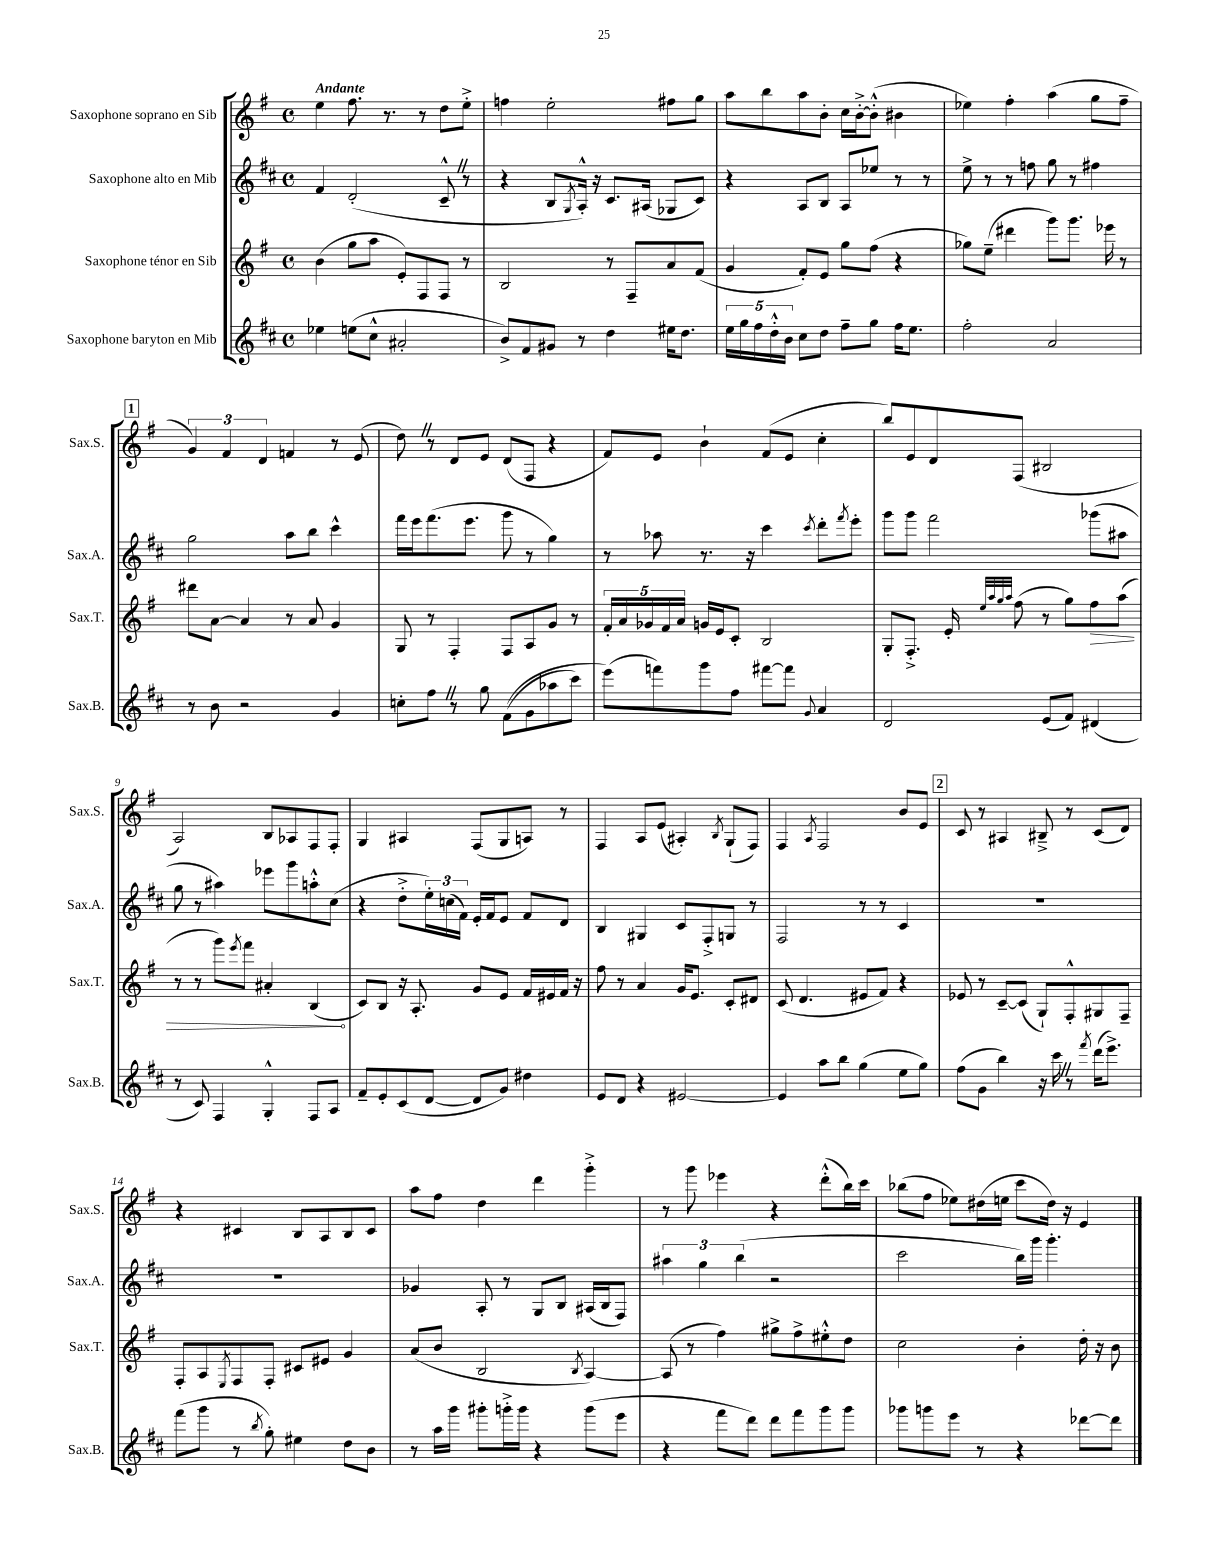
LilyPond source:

<<
\new StaffGroup <<
\new Staff = "s0" \with { instrumentName = "Saxophone soprano en Sib" shortInstrumentName = "Sax.S." } {
    \clef treble \key g \major \defaultTimeSignature \time 4/4 \tempo "Andante"
    e''4 fis''8. r8. r8 d''8 e''8-.-> |
    f''4 e''2-. fis''8 g''8 |
    a''8 b''8 a''8 b'8-. c''16 b'16~-.-> b'8-.-^( bis'4 |
    ees''4) fis''4-. a''4( g''8 fis''8-- |
    \mark \markup { \box "1" } \tuplet 3/2 { g'4) fis'4 d'4 } f'4 r8 e'8( |
    d''8) \once \override BreathingSign.text = \markup { \musicglyph "scripts.caesura.straight" } \breathe r8 d'8 e'8 d'8( fis8 r4 |
    fis'8) e'8 b'4-! fis'8( e'8 c''4-. |
    b''8) e'8 d'8 fis8( bis2 |
    a2) b8 aes8 fis8 fis8-. |
    g4 ais4 fis8( g8 a8) r8 |
    fis4 a8 e'8( ais4-.) \acciaccatura { b8 } g8-!( fis8) |
    fis4 \acciaccatura { a8 } fis2 b'8 e'8 |
    \mark \markup { \box "2" } c'8 r8 ais4 bis8---> r8 c'8( d'8) |
    r4 cis'4 b8 a8 b8 cis'8 |
    a''8 fis''8 d''4 d'''4 g'''4-.-> |
    r8 g'''8 ees'''4 r4 d'''8-.-^( b''16) c'''16 |
    bes''8( fis''8 ees''8) dis''16( e''16 c'''8 dis''16) r16 e'4 \bar "|." |
}
\new Staff = "s1" \with { instrumentName = "Saxophone alto en Mib" shortInstrumentName = "Sax.A." } {
    \clef treble \key d \major \defaultTimeSignature \time 4/4
    fis'4 d'2-.( cis'8---^ \once \override BreathingSign.text = \markup { \musicglyph "scripts.caesura.straight" } \breathe r8 |
    r4 b8 \acciaccatura { g8 } a16-.-^) r16 cis'8. ais16( ges8 cis'8) |
    r4 a8 b8 a8 ees''8 r8 r8 |
    e''8-> r8 r8 f''8 g''8 r8 fis''4 |
    \mark \markup { \box "1" } g''2 a''8 b''8 cis'''4-^ |
    fis'''16 e'''16 fis'''8.( e'''8. g'''8 r8 g''4) |
    r8 aes''8 r8. r16 cis'''4 \acciaccatura { cis'''8 } d'''8-. \acciaccatura { fis'''8 } e'''8-. |
    g'''8 g'''8 fis'''2 ges'''8( ais''8 |
    g''8 r8 ais''4) ees'''8 g'''8 a''8-.-^ cis''8( |
    r4 d''8-.-> \tuplet 3/2 { e''16-.) c''16( fis'16) } e'16-. fis'16 e'8 fis'8 d'8 |
    b4 gis4 cis'8 fis8-.-> g8 r8 |
    fis2 r8 r8 cis'4 |
    \mark \markup { \box "2" } R1 |
    R1 |
    ges'4 a8-. r8 g8 b8 ais16( b16 fis8) |
    \tuplet 3/2 { ais''4 g''4 b''4( } r2 |
    cis'''2 b''16) g'''16 g'''4.-. \bar "|." |
}
\new Staff = "s2" \with { instrumentName = "Saxophone ténor en Sib" shortInstrumentName = "Sax.T." } {
    \clef treble \key g \major \defaultTimeSignature \time 4/4
    b'4( g''8 a''8 e'8-.) fis8 fis8 r8 |
    b2 r8 fis8-- a'8 fis'8( |
    g'4 fis'8-.) e'8 g''8 fis''8( r4 |
    ges''8) e''8--( dis'''4 g'''8) g'''8. ees'''16 r8 |
    \mark \markup { \box "1" } dis'''8 a'8~ a'4 r8 a'8 g'4 |
    g8 r8 fis4-. fis8 a8 g'8 r8 |
    \tuplet 5/4 { fis'16-. a'16 ges'16 fis'16 a'16 } g'16 e'16 c'8-. b2 |
    g8-. fis8.-.-> e'16-. \grace { e''32 a''32 g''32 a''32 } fis''8( r8 g''8) \once \override Hairpin.circled-tip = ##t fis''8\> a''8( |
    r8 r8 g'''8) \acciaccatura { e'''8 } fis'''8 ais'4-. b4\!( |
    c'8) b8 r16 a8.-. g'8 e'8 fis'16 eis'16 fis'16 r16 |
    fis''8 r8 a'4 g'16 e'8. c'8-. dis'8 |
    c'8( d'4. eis'8 fis'8) r4 |
    \mark \markup { \box "2" } ees'8 r8 c'8~-- c'8( g8-!) fis8-.-^ gis8 fis8-- |
    fis8-. a8 \acciaccatura { e8 } fis8 fis8-. cis'8 eis'8 g'4 |
    a'8( b'8 b2 \acciaccatura { b8 } a4~) |
    a8( r8 fis''4) gis''8-> fis''8-> eis''8-.-^ d''8 |
    c''2 b'4-. d''16-. r16 b'8 \bar "|." |
}
\new Staff = "s3" \with { instrumentName = "Saxophone baryton en Mib" shortInstrumentName = "Sax.B." } {
    \clef treble \key d \major \defaultTimeSignature \time 4/4
    ees''4 e''8( cis''8-^ ais'2-. |
    b'8->) fis'8 gis'8 r8 d''4 eis''16 d''8. |
    \tuplet 5/4 { e''16 g''16 fis''16 d''16-.-^ b'16 } cis''8 d''8 fis''8-- g''8 fis''16 e''8. |
    fis''2-. a'2 |
    \mark \markup { \box "1" } r8 b'8 r2 g'4 |
    c''8-. fis''8 \once \override BreathingSign.text = \markup { \musicglyph "scripts.caesura.straight" } \breathe r8 g''8 fis'8(\( g'8 aes''8 cis'''8) |
    e'''8(\) f'''8) g'''8 fis''8 fis'''8~ fis'''8 \appoggiatura { g'8 } a'4 |
    d'2 e'8( fis'8) dis'4( |
    r8 cis'8) fis4 g4-.-^ fis8 a8 |
    fis'8-- e'8-. cis'8( d'8~ d'8 g'8) dis''4 |
    e'8 d'8 r4 eis'2~ |
    eis'4 a''8 b''8 g''4( e''8 g''8) |
    \mark \markup { \box "2" } fis''8( g'8 b''4) r16 cis'''16 \once \override BreathingSign.text = \markup { \musicglyph "scripts.caesura.straight" } \breathe r8 \acciaccatura { fis'''8 } d'''16( e'''8.->) |
    fis'''8( g'''8 r8 \acciaccatura { b''8 } g''8-.) eis''4 d''8 b'8 |
    r8 a''16 g'''16 gis'''8-. g'''16-.-> g'''16 r4 g'''8( e'''8 |
    r4 fis'''8 d'''8) d'''8 fis'''8 g'''8 g'''8 |
    ges'''8 g'''8 e'''8 r8 r4 des'''8~ des'''8 \bar "|." |
}
>>
>>
